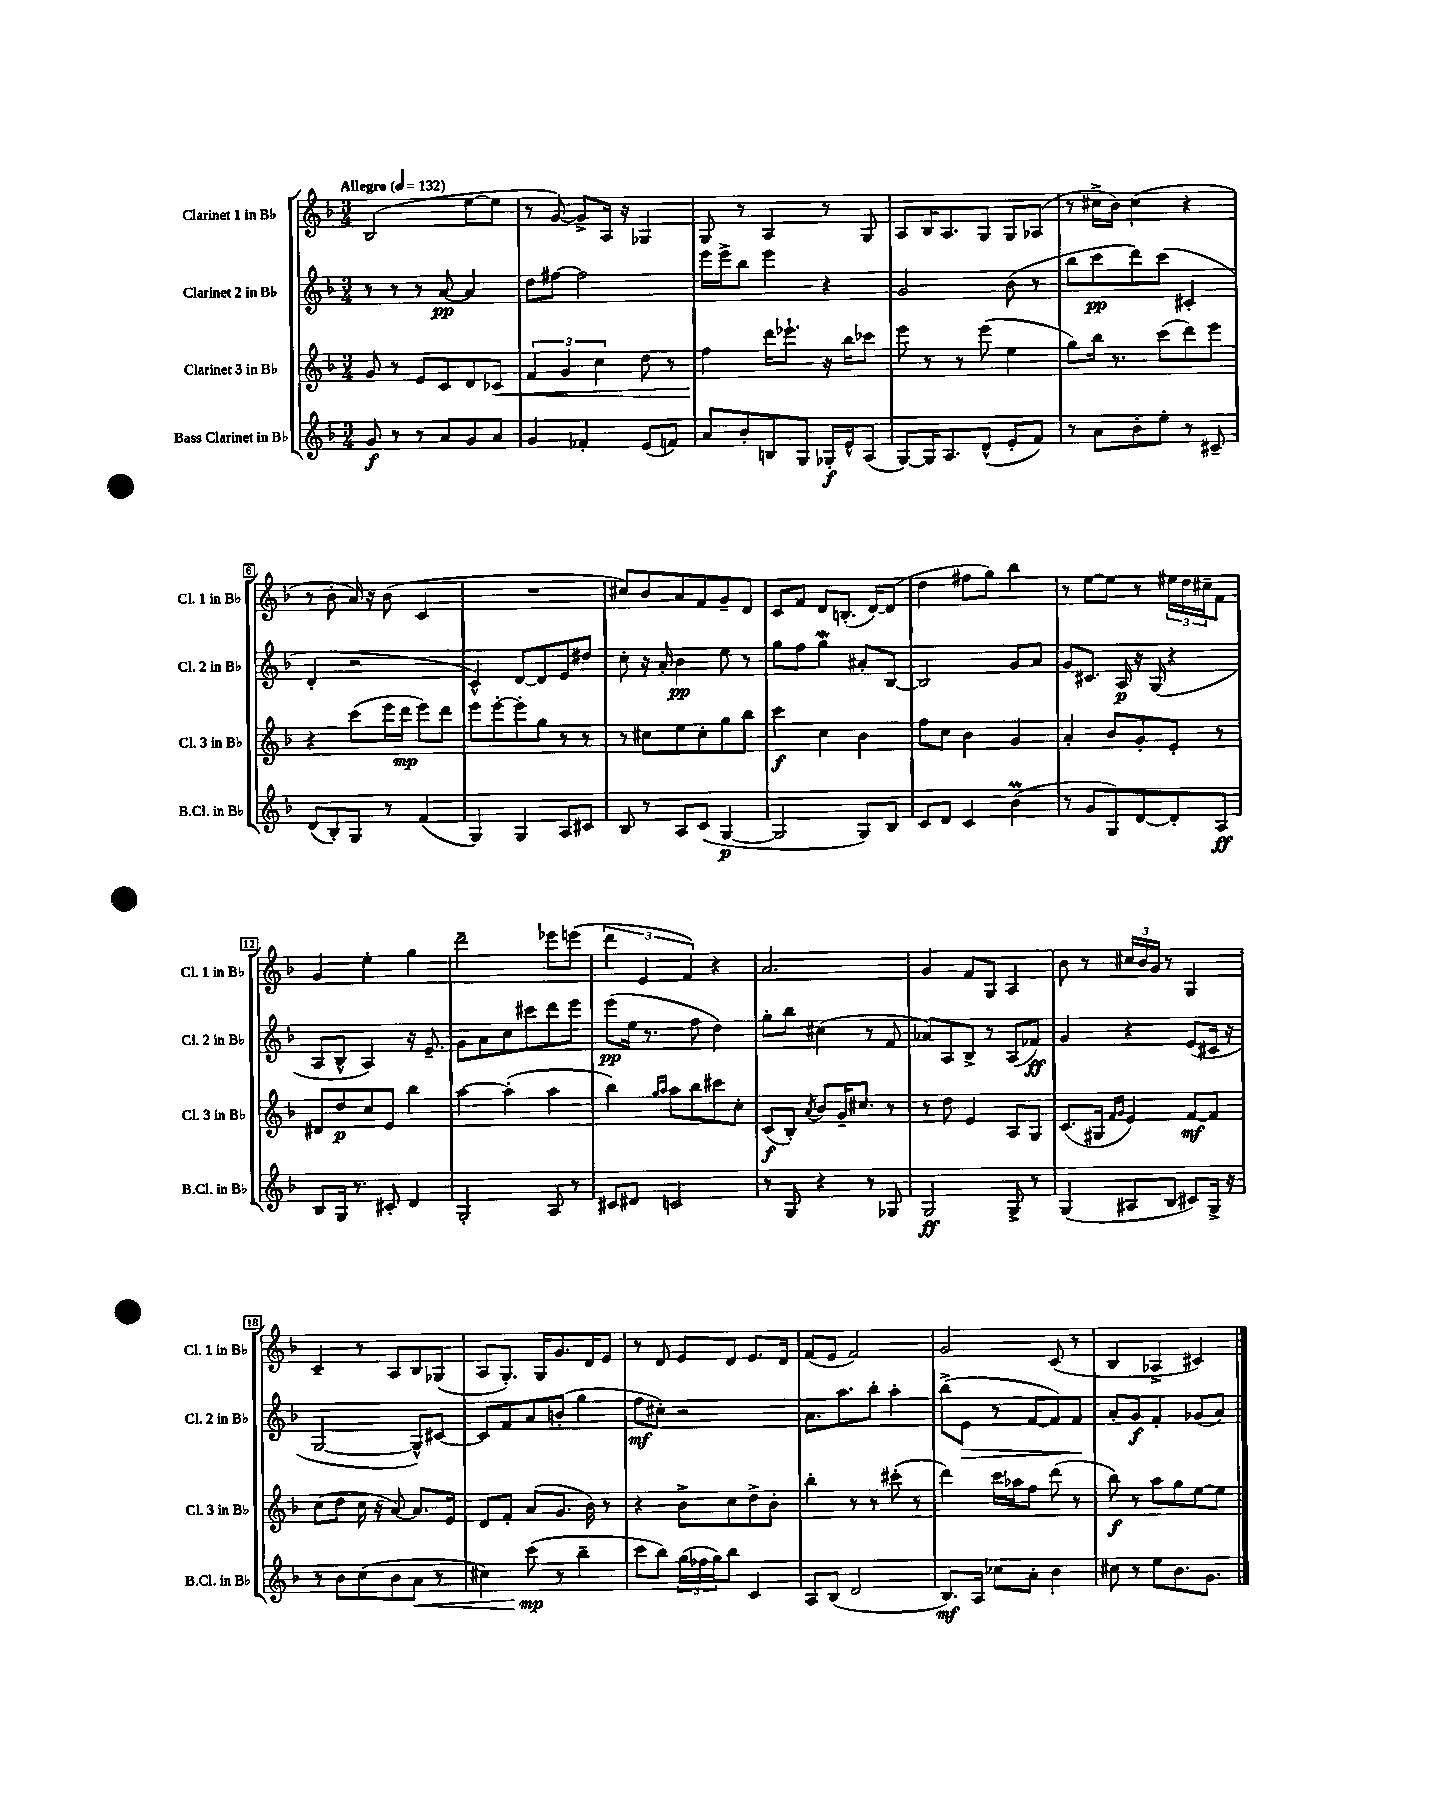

**kern	**kern	**kern	**kern
*staff4	*staff3	*staff2	*staff1
*clefG2	*clefG2	*clefG2	*clefG2
*k[b-]	*k[b-]	*k[b-]	*k[b-]
*M3/4	*M3/4	*M3/4	*M3/4
*MM132	*MM132	*MM132	*MM132
8g/	8g/	8r	(2B-/
8r	8r	8r	.
8r	8e/L	8r	.
8a/L	8c/	[8a/	.
8g/	8d/	4a/]	[8ee\L
8a/J	8c-/J	.	8ee\]J
=	=	=	=
4g/	6f/	8dd\L	8r
.	.	[8ff#\J	[8g/)
.	6g/	.	.
4f-'/	.	2ff#\]	8g^/]L
.	6cc\	.	.
.	.	.	16A/Jk
.	.	.	16r
(8e/L	8dd\	.	4G-/
8f/J)	8r	.	.
=	=	=	=
8a/L	4ff\	16eee\LL	8G/
.	.	16eee^\J	.
8b-'/	.	8bb-\J	8r
8B/	16ddd\LK	4eee\	4A/
.	8.eee-`\J	.	.
8G/J	.	.	.
16G-'/LL	16r	4r	8r
16e^^/J	16bb-\LK	.	.
(8A/J	8ccc-\J	.	8G/
=	=	=	=
[8G/L)	8eee\	2g/	8A/L
16G/]K	8r	.	16B-/K
8.A/	.	.	8.A/
.	8r	.	.
(8d^^/J	(8eee\	.	8G/J
8e'/L	4ee\	(8b-\	8G/L
8f/J)	.	8r	(8A-/J
=	=	=	=
8r	8gg\L)	8bb-\L	8r
8a\L	16bb-\Jk	8ccc\	16cc#^\LL
.	8.r	.	16b-\JJ)
8b-'\	.	8ddd\)	(4cc#\
8ee'\J	(8ccc\L	(8ccc\J	.
8r	8ddd\)	4c#'/	4r
8c#~/	8eee\J	.	.
=	=	=	=
(8d/L	4r	4d'/	8r
8B-'/)	.	.	8b-'\
8G/J	(8ccc\L	2r	16a/)
.	.	.	16r
8r	16eee\L	.	(8b-\
.	16ddd\JJ	.	.
(4f/	8eee\L)	.	4c/
.	8ddd\J	.	.
=	=	=	=
4G/)	8eee\L	4c^^/)	2.r
.	[8eee'\	.	.
4G/	8eee'\]	[8d/L	.
.	8gg\J	8d/]	.
8A/L	8r	8e/	.
8c#/J	8r	8dd#/J	.
=	=	=	=
8B-/	8r	8cc'\	8cc#/L)
8r	8cc#\L	16r	8b-/
.	.	16a'/	.
8A/L	8ee\	4b-\	8a/
(8c/J	8cc#'\	.	8f/
[4G/	8gg\	8ee\	8g~/
.	8bb-\J	8r	8d/J
=	=	=	=
2G/]	4ccc\	8gg\L	8c/L
.	.	8ff\J	8f/J
.	4cc\	4gg\	8d/L
.	.	.	(8.B'/J
8G/L)	4b-\	8a#'/L	.
.	.	.	[16d/LK)
8B-/J	.	[8B-/J	(8d/]J
=	=	=	=
8c/L	8ff\L	2B-/]	4dd\
8d/J	8cc\J	.	.
4c/	4b-\	.	8ff#\L
.	.	.	8gg\J)
(4b-\	4g/	8g/L	4bb-\
.	.	8a/J	.
=	=	=	=
8r	4a'/	8g/L	8r
8g/L	.	8.c#/J	[8ee\L
8G/)	8b-/L	.	8ee\]J
.	.	16A/	.
[8d/	8g'/	16r	8r
.	.	(16G/	.
8d'/]	8e'/J	4r	24ee#\LL
.	.	.	24dd\
.	.	.	24cc#~\J
8A/J	8r	.	8f\J
=	=	=	=
8B-/L	8d#/L	8A/L	4g/
16G/Jk	8dd/	8B-^^/J	.
8.r	.	.	.
.	8cc/	4A/)	4ee'\
8c#'/	8e/J	.	.
4d/	4bb-\	16r	4gg\
.	.	8.e~/	.
=	=	=	=
2G'/	[4aa\	8g\L	2ddd~\
.	.	8a\	.
.	(4aa'\]	8cc\	.
.	.	8ccc#\	.
8A/	4aa\	8ddd\	8eee-\L
8r	.	8eee\J	(8eee\J
=	=	=	=
8c#/L	4bb-\)	(8eee\L	6ddd\
8d#/J	.	16ee\Jk	.
.	.	.	6e/
.	.	8.r	.
.	16qqgg/LL	.	.
.	16qqaa/JJ	.	.
2c/	8aa\L	.	.
.	.	.	6f/)
.	8bb-\	8ff\	.
.	8ccc#\	4dd\)	4r
.	8cc'\J	.	.
=	=	=	=
8r	(8c/L	8gg'\L	2.a/
8G/	8B-'/J)	8bb-\J	.
.	8qa/	.	.
4r	8b-/L	(4cc#\	.
.	16g~/K	.	.
.	8.cc#/J	.	.
8r	.	8r	.
8G-/	8r	8f/	.
=	=	=	=
2G/	8r	8a-/L)	4g/
.	8dd\	8A/	.
.	4e/	8B-^/J	8f/L
.	.	8r	8G/J
8G^/	8A/L	(8A/L	4A/
8r	8G/J	8f-/J)	.
=	=	=	=
(4G/	(8.c/L	4g/	8b-\
.	.	.	8r
.	16G#/Jk	.	.
.	16qqf/LL	.	.
.	16qqg/JJ	.	.
8A#/L	4e/)	4r	24cc#/LL
.	.	.	24b-/
.	.	.	24g/JJ
8B-/J	.	.	8r
8c#/L)	[8f/L	(8e/L	4G/
16G^/Jk	8f/]J	16c#/Jk	.
16r	.	16r	.
=	=	=	=
8r	(8cc\L	[2G/	4c~/
8b-\L	8dd\J	.	.
(8cc\	16cc\	.	8r
.	16r	.	.
8b-\	[8a/)	.	8A/L
8a\J	8.a/]L	8G^^/]L)	8B-/
8r	.	[8c#/J	(8G-/J
.	16e/Jk	.	.
=	=	=	=
4cc#\)	8d/L	8c#/]L	8A/L
.	8f'/J	8f/	8.G'/J)
(8ccc\	(8a/L	8a/	.
.	.	.	16G/LK
8r	8.g/J	(8b'/J	8.g/
4bb-~\	.	4gg\	.
.	16b-\)	.	16d/K
.	8r	.	8e/J
=	=	=	=
8ccc\L	4r	8ff\L	8r
8bb-\J)	.	8cc#'\J)	8d/
(24gg\LL	8b-^\L	2r	8e/L
24ff-\	.	.	.
24gg\J)	.	.	.
8bb-\J	8cc\	.	8d/J
4c/	8dd^\	.	8.e/L
.	8b-'\J	.	.
.	.	.	16d/Jk
=	=	=	=
8A/L	4bb-'\	8.a\L	(8f/L
(8B-/J	.	.	8e/J
.	.	8.aa\	.
2d/	8r	.	2f/)
.	8r	8bb-'\J	.
.	(8ccc#'\	4aa'\	.
.	8r	.	.
=	=	=	=
8.B-/L)	4ddd\)	(8bb-^\L	2g/
.	.	8e\J	.
16A/Jk	.	.	.
8cc-\L	16ccc\LL	8r	.
.	16aa-\J	.	.
8a'\J	8ff\J	[8f/L	.
4b-\	(8ddd\	8f/])	(8c/
.	8r	8f/J	8r
=	=	=	=
8cc#\	8bb-\)	8a'/L	4B-/
8r	8r	8g/J	.
8ee\L	8aa\L	4f'/	4A-^/
8.b-\	8gg\	.	.
.	[8ee\	(8g-/L	4c#/)
8.g\J	.	.	.
.	8ee\]J	8a/J)	.
==	==	==	==
*-	*-	*-	*-
